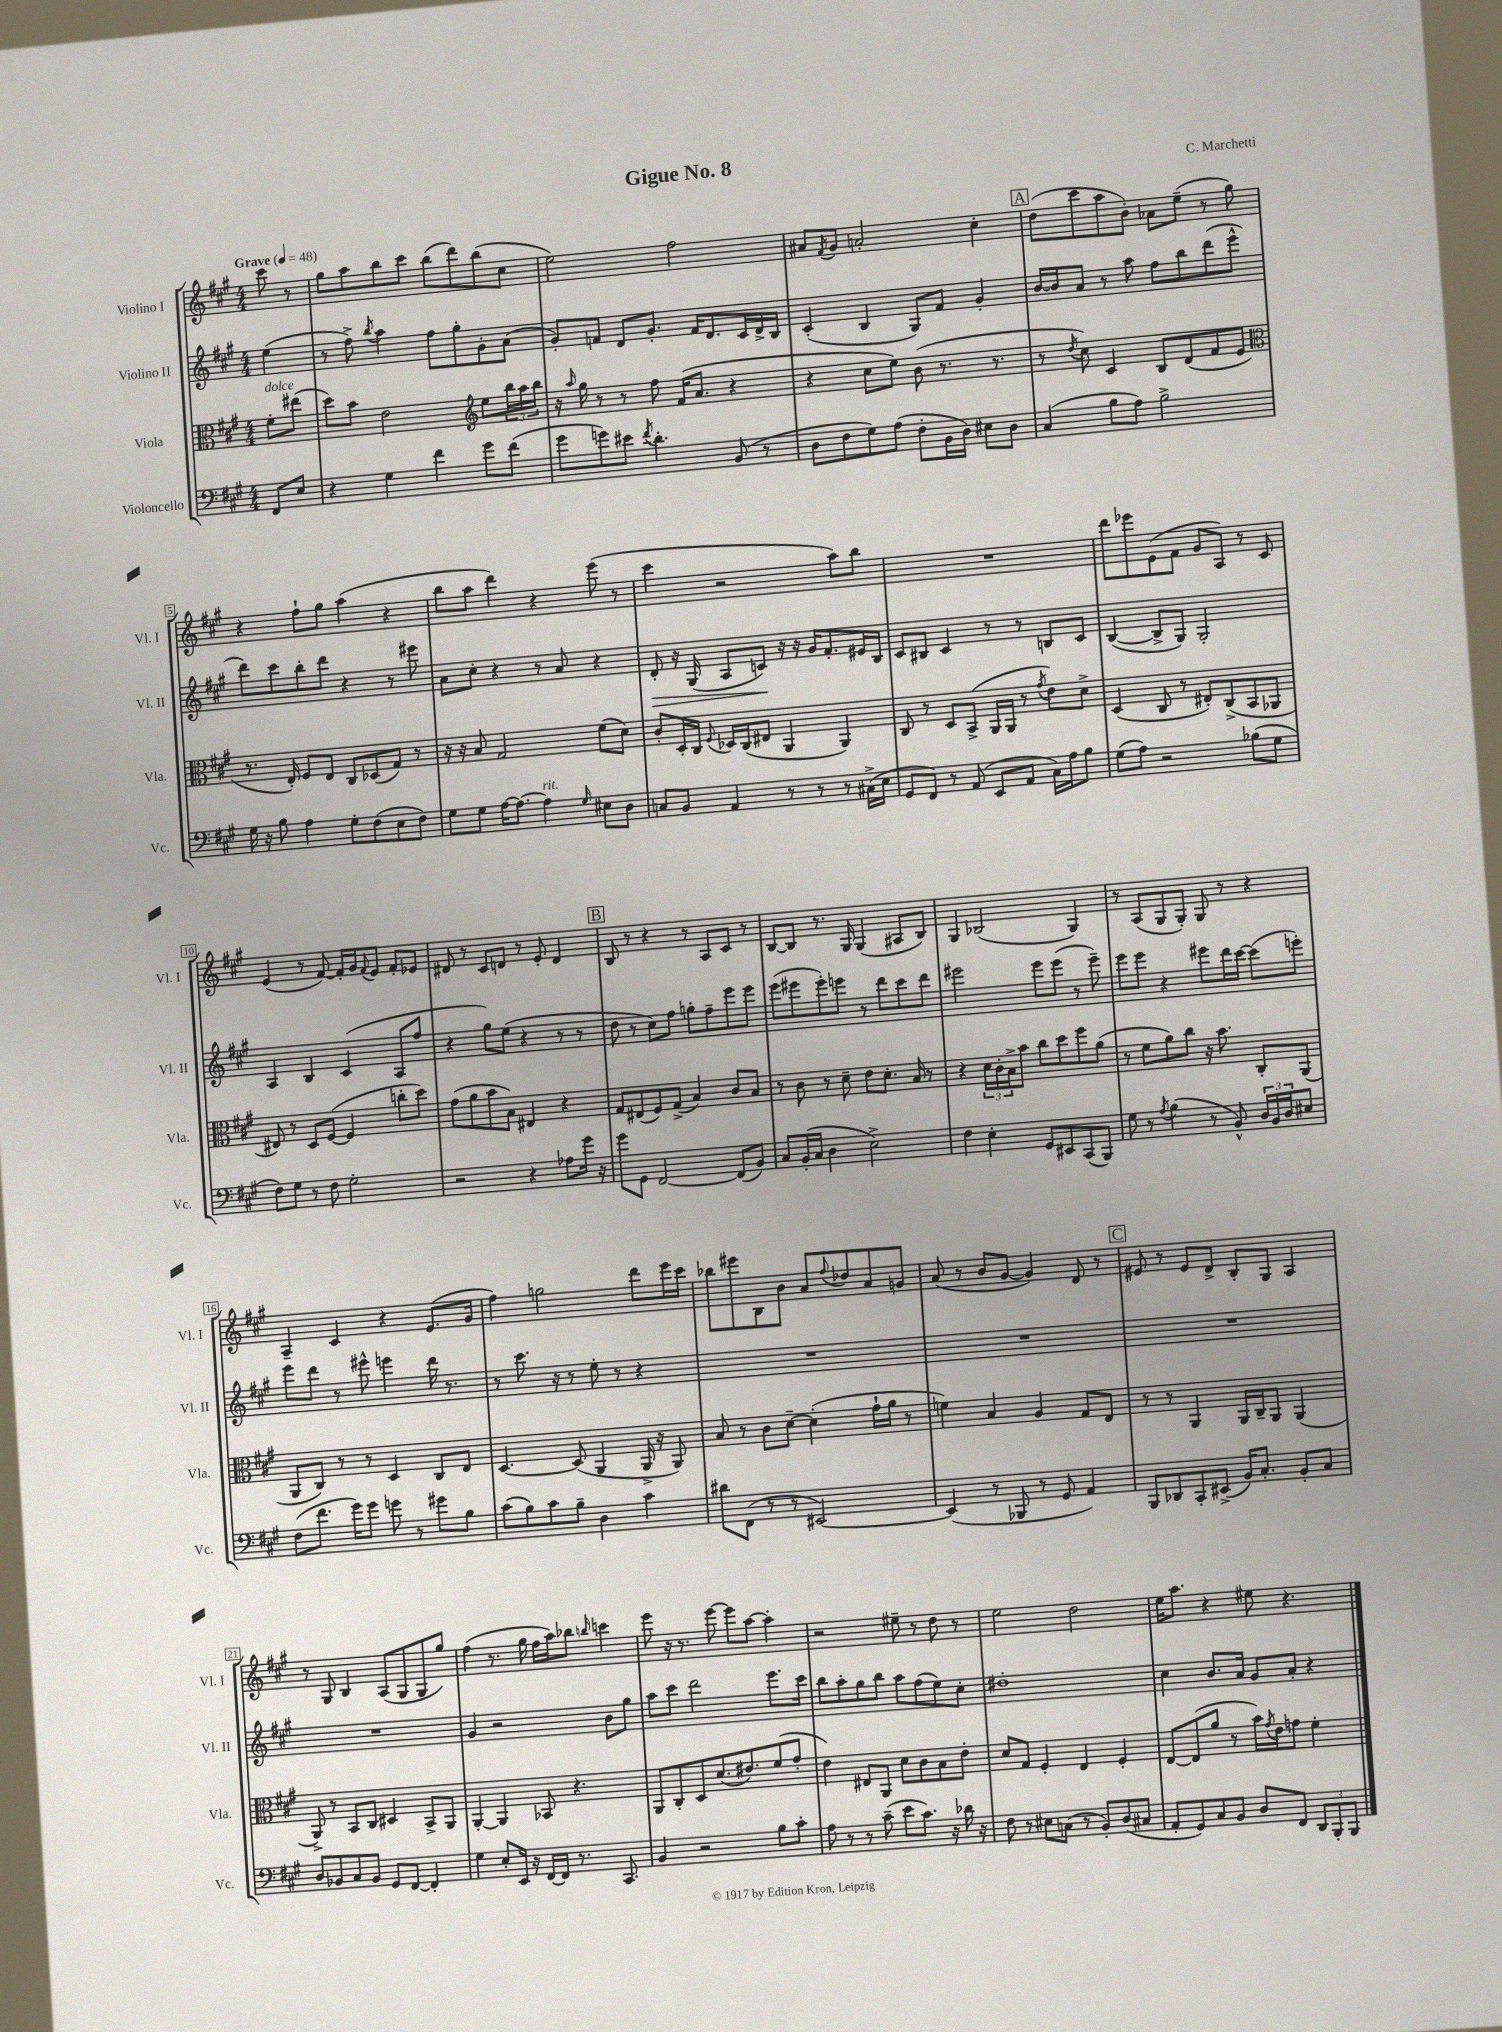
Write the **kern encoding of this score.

**kern	**kern	**kern	**dynam	**kern
*part4	*part3	*part2	*part2	*part1
*staff4	*staff3	*staff2	*staff2	*staff1
*I"Violoncello	*I"Viola	*I"Violino II	*	*I"Violino I
*I'Vc.	*I'Vla.	*I'Vl. II	*	*I'Vl. I
*clefF4	*clefC3	*clefG2	*	*clefG2
*k[f#c#g#]	*k[f#c#g#]	*k[f#c#g#]	*	*k[f#c#g#]
*M4/4	*M4/4	*M4/4	*	*M4/4
*MM48	*MM48	*MM48	*	*MM48
=	=	=	=	=
!	!	!	!	!LO:TX:a:B:t=Grave
!	!LO:TX:a:i:t=dolce	!	!	!
8FF#/L	8f#'\L	(4ee\	.	8ccc#\
8E/J	(8ee#X\J	.	.	8r
=1	=1	=1	=1	=1
4r	8dd\L)	8r	.	8gg#\L
.	8b\J	8ff#^\)	.	8aa\
.	.	8qbb/	.	.
4G#\	2e\	4aa\	.	8bb\
.	.	.	.	8ccc#\J
4f#\	.	8ff#\L	.	(8bb\L
.	.	8gg#'\	.	8ddd\)
*	*clefG2	*	*	*
8g#\L	8ee\L	8g#'\	.	(8bb\
(8f#\J	24bb\L	(8a\J	.	8cc#\J
.	24aa\	.	.	.
.	24bb\JJ	.	.	.
=2	=2	=2	=2	=2
8g#\L	16r	8g#'/L)	.	2ee\)
.	16qqaa/	.	.	.
.	16gg#\	.	.	.
8gn\)	8r	8fn/J	.	.
8e#X\J	8r	8d/L	.	.
8qf#/	.	.	.	.
4.d'\	8ff#\	8.g#'/J	.	.
.	(16f#/KL	.	.	2ff#\
.	8.a/J	16f/KL	.	.
.	.	8.d/	.	.
(8BB/	4r	.	.	.
.	.	16c#/L	.	.
8r	.	16d^/	.	.
.	.	16B/JJ	.	.
=3	=3	=3	=3	=3
8D\L	4r	(4c#'/	.	8a#X/L
.	.	.	.	8qf#/
8F#\	.	.	.	8g#/J
8G#\)	8cc#\L	4B/	.	2an'/
(8A\J	8ee\J)	.	.	.
8F#'\L	(8b\	8G#/L)	.	.
16BB\L	8.r	8f#/J	.	.
16D\JJ)	.	.	.	.
8E#X\L	.	4g#'/	.	4cc#'\
.	8.r	.	.	.
8D\J	.	.	.	.
!!LO:REH:place=s1:t=A
=4	=4	=4	=4	=4
(4C#/	8r	[16b/LL	.	(8dd\L
.	.	16b/J]	.	.
.	8qdd/	.	.	.
.	8cc#\)	8a/J	.	8ccc#\
8B\L	4c#/	8r	.	8aa\
8A\J)	.	8aa\	.	8b'\J)
2B^\	8B/L	8ff#\L	.	8a-X\L
.	(8d/	8bb\	.	(8ee~\J
.	8f#/	(8ddd\	.	8r
.	8e/J	8eee^^\J	.	8gg#\)
!!LO:LB:g=z
=5	=5	=5	=5	=5
*	*clefC3	*	*	*
16G#\	8.r	8ddd\L)	.	4r
16r	.	.	.	.
8B\	.	8ccc#\	.	.
.	16E'/)	.	.	.
4A\	8F#/L	8bb'\	.	8ff#`\L
.	8E/J	8ddd\J	.	8gg#\J
8G#'\L	8C#/L	4r	.	(4aa\
(8F#\	(8D-X/	.	.	.
8E\	8G#/J)	8r	.	4r
8F#\J)	8r	8eee#X\	.	.
=6	=6	=6	=6	=6
8G#\L	16r	8a\L	.	8bb\L
.	16r	.	.	.
8G#\J	8B/	8cc#'\J	.	8aa\J
[16A\KL	2G#/	4r	.	4ddd\)
8.A\J_	.	.	.	.
!LO:TX:a:i:t=rit.	!	!	!	!
4A\]	.	8r	.	4r
.	.	8a/	.	.
16qqG#/	.	.	.	.
8E#X\L	(8f#\L	4r	.	(8eee\
8D\J	8d\J)	.	.	8r
=7	=7	=7	=7	=7
!	!	!	!LO:HP:b	!
8Cn/L	8c#'/L	8d'/	>	4ccc#\
8BB/J	16D'/L	16r	.	.
.	16C#/JJ	(16G#/	.	.
.	8qqF#/	.	.	.
4AA/	16D-X/LL	8A/L	.	2r
.	(16C#/J	.	.	.
.	8E#X/J	8cn/J)	.	.
8r	4AA/	16r	]	.
.	.	16r	.	.
8r	.	16g#/KL	.	.
.	.	8.f#'/	.	.
8r	4AA/)	.	.	8aa\L)
(16C#X^\LL	.	16e#X/L	.	8bb\J
16E\JJ	.	16B/JJ	.	.
=8	=8	=8	=8	=8
8GG#/L	8C#/	8c#/L	.	1r
8FF#/J)	8r	8B#X/J	.	.
8r	8D/L	4c#/	.	.
(8AA/	(8BB^/J	.	.	.
8EE/L	16AA/LL	8r	.	.
.	16AA/JJ	.	.	.
8AA/J	8r	8r	.	.
.	8qg#/	.	.	.
16C#\LL)	8e\L)	8Bn/L	.	.
16A\J	.	.	.	.
8B\J	8d^\J	8c#/J	.	.
=9	=9	=9	=9	=9
(8G#\L	(4D/	([4B/	.	8ddd\L
8A\J)	.	.	.	8eee-X\
2r	8C#/	8B^/L]	.	(8e\
.	8r	8G#/J)	.	8f#\J
.	8E#X'/L)	2G#'/	.	8g#/L
.	(8C#^/	.	.	8A/J)
(8B-X\L	8BB/	.	.	8r
8G#\J	8AA-X/J	.	.	8c#/
!!LO:LB:g=z
=10	=10	=10	=10	=10
8F#\L)	8E#X/)	4A/	.	(4e/
8G#\J	8r	.	.	.
8r	8D/L	4B/	.	8r
8F#\	([8F#/J	.	.	[8f#/)
2G#'\	4F#/]	(4c#/	.	16f#'/LL]
.	.	.	.	16g#/J
.	.	.	.	8qqf#/
.	.	.	.	8e/J
.	8ccn'\L	8A/L	.	8f#'/L
.	8dd\J)	8ff#/J	.	8e-X/J
=11	=11	=11	=11	=11
2r	(8g#\L	4r	.	8d#X/
.	8a\	.	.	8r
.	8b\	8gg#\L)	.	8c#/L
.	8B\J)	(8ee\J	.	8dn/J
4r	4E#X/	4r	.	8r
.	.	.	.	8e'/
8A-X\L	4r	8r	.	4d/
16g#\Jk	.	8r	.	.
16r	.	.	.	.
!!LO:REH:place=s1:t=B
=12	=12	=12	=12	=12
8g#\L	8G#/L	8dd\	.	8B/
8GG#\J	(8E#X/	8r	.	8r
[2FF#/	8F#/)	8cc#\L)	.	4r
.	(8G#^/J	8ff#\J	.	.
.	4B/)	8ggn'\L	.	8r
.	.	8ff#~\	.	8A/L
(8FF#/L]	8c#/L	8eee\	.	8c#/J
8BB/J)	8B/J	8eee\J	.	8r
=13	=13	=13	=13	=13
8C#/L	8r	(8eee\L	.	[8B/L
(16BB'/L	8c#\	8eee#X\	.	8B/J]
16C#/JJ	.	.	.	.
4D\	8r	8eee#'\)	.	8.r
.	8d~\	8eeen\J	.	.
.	.	.	.	16G#/
2E^\)	8e\L	8r	.	(4G#/
.	8.d'\J	8ddd\L	.	.
.	.	8ccc#\	.	8A#X/L
.	16B/	.	.	.
.	8r	8ddd\J	.	8B/J)
=14	=14	=14	=14	=14
4F#\	4r	2eee#X\	.	4G#/
4E'\	24d\LL	.	.	(2B-X/
.	24c#'\	.	.	.
.	24B^\J	.	.	.
.	8b\J	.	.	.
8GG#/L	8cc#\L	8eee#\L	.	.
8EE#X/	8dd\	(8eee#\J	.	.
(8CC#/	8ff#\	8r	.	4G#/)
8BBB/J)	(8a\J	8eee#~\)	.	.
=15	=15	=15	=15	=15
8G#\	8r	8eee\L	.	8r
8r	8f#\L	8eee\J	.	(8A/L
8qA/	.	.	.	.
(4B\	8a\)	4r	.	8G#/
.	8cc#\J	.	.	8G#'/J)
8r	16r	8eee#X\L	.	8G#/
.	8.b\	.	.	.
8BB^^/)	.	16ddd\L	.	8r
.	.	[16ccc#\JJ	.	.
24D/LL	8C#'/L	(8ccc#\L]	.	4r
24BB/	.	.	.	.
24D/J	.	.	.	.
8E#X/J	(8AA/J	8eeen'\J)	.	.
!!LO:LB:g=z
=16	=16	=16	=16	=16
(8F#\L	8AA/L	8eee\L	.	4A~/
8.f#\J	8C#/J)	8ddd\J	.	.
.	8r	8r	.	4c#/
16g#\KL)	.	.	.	.
8g#\J	8r	8eee#X^^\	.	.
8gn\	4D/	4eeen\	.	4r
8r	.	.	.	.
8g#X\L	8C#/L	16ddd\	.	(8.e/L
.	.	8.r	.	.
8B\J	8E/J	.	.	.
.	.	.	.	16g#/Jk
=17	=17	=17	=17	=17
(8c#\L	[4.D/	8r	.	4ff#\)
8B\)	.	8.ccc#\	.	.
8c#\	.	.	.	2ggn\
.	.	16r	.	.
8B~\J	(8D/]	8r	.	.
4D\	4AA/	8ee'\	.	.
.	.	8r	.	.
4c#\	16AA^/	4r	.	8ddd\L
.	16r	.	.	.
.	8AA/)	.	.	16eee\L
.	.	.	.	16ccc#\JJ
=18	=18	=18	=18	=18
8d#X\L	8B/	1r	.	8bb-X\L
(8FF#\J	8r	.	.	8eee#X\
8r	8c#\L	.	.	8B\
8r	[8d~\J	.	.	8b\J
[2EE#X/)	(4d'\]	.	.	8a/L
.	.	.	.	8qqff#/
.	.	.	.	8dd-X/
.	16g#`\LL	.	.	8a/
.	16a\JJ	.	.	.
.	8r	.	.	8gn/J
=19	=19	=19	=19	=19
(4EE#/]	4fn\)	1r	.	(8a/
.	.	.	.	8r
8r	4B/	.	.	8b/L
8BBB-X/	.	.	.	[8g#/J
8r	4A/	.	.	4g#/])
8GG#/	.	.	.	.
4AA/)	8G#/L	.	.	8d/
.	8E/J	.	.	8r
!!LO:REH:place=s1:t=C
=20	=20	=20	=20	=20
8BBB/L	8r	1r	.	8e#X/
8DD-X/	8r	.	.	8r
8CC#'/	4AA/	.	.	8e#/L
(8EE#X^/J	.	.	.	8d^/J
16BB/KL)	16AA/LL	.	.	8B'/L
8.C#'/J	16C#~/J	.	.	.
.	8AA/J	.	.	8G#/J
8BB'/L	(4AA/	.	.	4A/
8C#/J	.	.	.	.
!!LO:LB:g=z
=21	=21	=21	=21	=21
8D/L	8AA^/)	1r	.	8r
8BB-X/	8r	.	.	8G#/
8C#/	8BB/L	.	.	4B/
8BB-/J	8C#/J	.	.	.
8GG#/L	4D#X/	.	.	(8A/L
[8FF#/J	.	.	.	8G#/
4FF#'/]	8BB^/L	.	.	8G#/
.	8AA/J	.	.	8gg#/J)
=22	=22	=22	=22	=22
4G#\	[4AA'/	4g#/	.	(4ff#\
8E'/L	4AA/]	2r	.	8.r
16EE/Jk	.	.	.	.
16r	.	.	.	16gg#\
[16FF#/LL	8BB-X/	.	.	16ff#\LL
16FF#/JJ]	.	.	.	16aa\J)
8.r	4.r	.	.	8bb-X\J
.	.	.	.	16qqbbn/
.	.	8b\L	.	4cccn\
8.CC#/	.	.	.	.
.	.	8gg#\J	.	.
=23	=23	=23	=23	=23
4BB/	8AA/L	8aa\L	.	8eee\
.	8C#'/	8ccc#\J	.	16r
.	.	.	.	8.r
2r	8D/	2ddd\	.	.
.	(8.d/	.	.	[8eee\
.	.	.	.	8eee\L]
.	8.e#X/)	.	.	.
.	.	.	.	[8aa\J
8B\L	(8f#/	8.eee\L	.	4aa'\]
8c#'\J	8g#'/J	.	.	.
.	.	16ccc#\Jk	.	.
=24	=24	=24	=24	=24
8A\	4e\)	8bb\L	.	2r
8r	.	8aa'\	.	.
8r	8E#X/L	8gg#\	.	.
(8c#~\	8AA/J	8bb\J	.	.
8e\L	8d\L	8aa\L	.	8ee#X~\
8.c#\J)	8c#\	(8ff#\	.	8r
.	8B\	8ee\)	.	8dd\
16r	.	.	.	.
16d-X\	8e'\J	8cc#'\J	.	8r
16r	.	.	.	.
=25	=25	=25	=25	=25
8F#\	8d/L	1dd#X'	.	2ee\
8r	8G#/J	.	.	.
8E#X\L	4F#'/	.	.	.
(8Cn\J	.	.	.	.
8r	4E/	.	.	2dd\
8BB'/L)	.	.	.	.
(8D/	4F#'/	.	.	.
8C#X/J	.	.	.	.
=26	=26	=26	=26	=26
8AA'/L	[8E/L	4cc#\	.	16ee\KL
.	.	.	.	8.aa\J
8GG#/)	(8E/]	.	.	.
8C#/	8a/J	8.b/L	.	4r
8BB/J	8r	.	.	.
.	.	16a/Jk	.	.
8D/L	16b\LL)	8g#/L	.	8ee#X\
.	8qg#/	.	.	.
.	16e\J	.	.	.
8FF#/J	8gn\J	8a'/J	.	4.r
12DD/L	4f#'\	4r	.	.
12BBB'/	.	.	.	.
12BBB/J	.	.	.	.
==	==	==	==	==
*-	*-	*-	*-	*-
